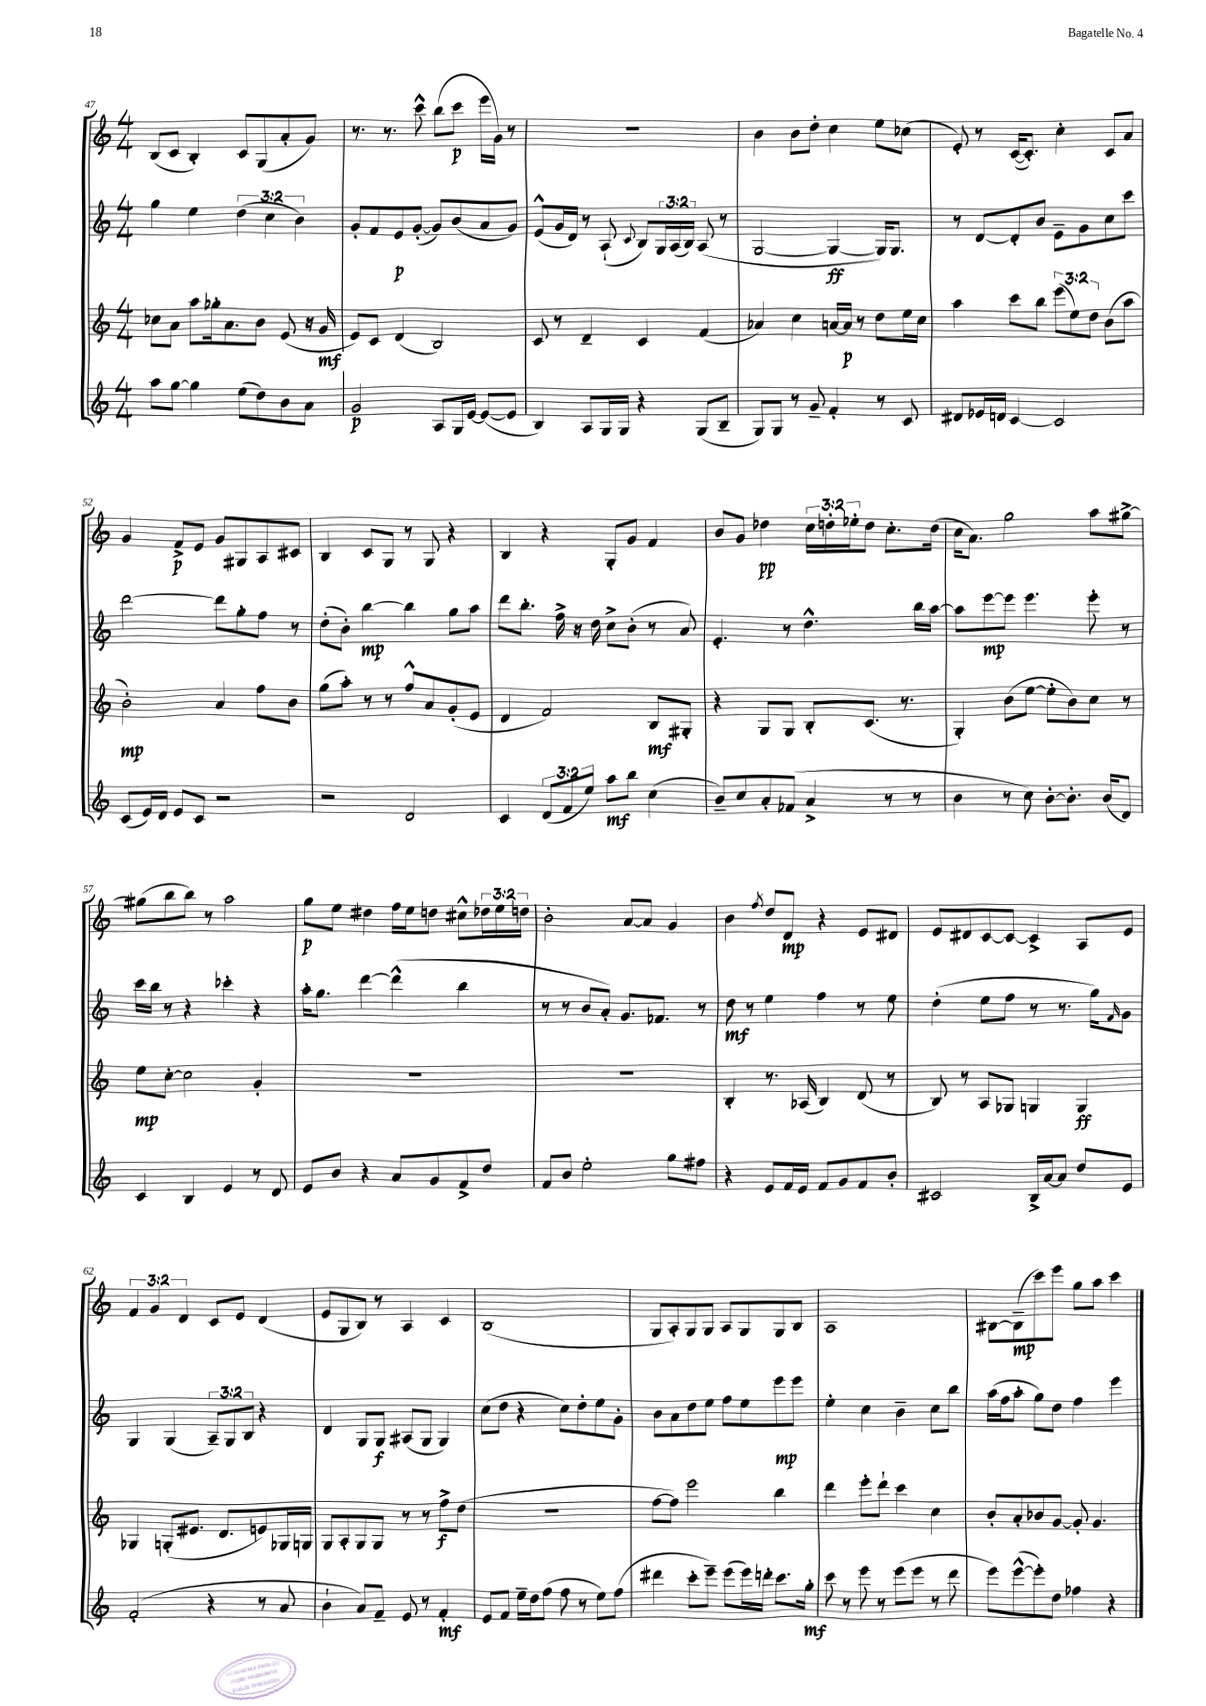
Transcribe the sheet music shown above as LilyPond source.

<<
\new StaffGroup <<
\new Staff = "s0" {
    \clef treble \key c \major \numericTimeSignature \time 4/4 \override Staff.TupletNumber.text = #tuplet-number::calc-fraction-text
    b8( c'8 b4-.) c'8 g8( a'8-. g'8) |
    r8. r8. c'''8-^ b''8( c'''8\p e'''16 g'16) r8 |
    R1 |
    b'4 b'8 d''8-. c''4 e''8 ces''8( |
    e'8-.) r8 c'16~( c'8.-.) c''4-. c'8 a'8 |
    g'4 f'8->\p e'8 g'8 gis8 a8 cis'8 |
    b4 c'8 g8 r8 g8 r4 |
    b4 r4 g8-. g'8 f'4 |
    b'8 g'8 des''4\pp \tuplet 3/2 { c''16 d''16-. ees''16-. } d''8 c''8.-. d''16( |
    c''16 a'8.) g''2 a''8 gis''8~-> |
    gis''8( b''8 b''8) r8 a''2 |
    g''8\p e''8 dis''4 f''16 e''16 d''8 cis''8-^ \tuplet 3/2 { des''16 e''16 d''16 } |
    b'2-. a'8~ a'8 g'4 |
    b'4 \acciaccatura { f''8 } d''8 d'8\mp r4 e'8 dis'8 |
    e'8 dis'8 c'8~ c'8~ c'4-> a8 e'8 |
    \tuplet 3/2 { f'4 g'4 d'4 } c'8 e'8 d'4( |
    e'8 g8 b8) r8 a4 c'4 |
    b1( |
    g8 a8-.) g8 g8 a8 g8 g8 b8 |
    a1 |
    bis8~ bis8--\mp( c'''8) e'''8 g''8 a''8 c'''4 \bar "|." |
}
\new Staff = "s1" {
    \clef treble \key c \major \numericTimeSignature \time 4/4 \override Staff.TupletNumber.text = #tuplet-number::calc-fraction-text
    g''4 e''4 \tuplet 3/2 { d''4( c''4 b'4) } |
    g'8-. f'8 e'8\p g'8~-.( g'8) b'8( a'8 g'8) |
    e'8-^( g'16 d'16) r8 a8-!( \appoggiatura { c'8 } b8) \tuplet 3/2 { g16 a16( b16) } a8( r8 |
    g2~ g4~\ff g16) g8. |
    r8 d'8~ d'8-. b'8 e'8-- g'8 c''8 c'''8 |
    d'''2~ d'''8 g''8-. f''8 r8 |
    d''8-.( b'8-.) b''4~\mp b''4 g''8 a''8 |
    d'''8 b''8.-. f''16-> r16 d''16 c''8-> b'8-.( r8 a'8) |
    e'4.-. r8 d''4.-^ b''16 a''16~ |
    a''8 e'''8~\mp e'''8 e'''4. e'''8-. r8 |
    c'''16 b''16 r8 r4 ces'''4-. r4 |
    a''16-. g''8. d'''4~ d'''4-^( b''4 |
    r8 r8 b'8 a'8-.) g'8. fes'8. r8 |
    d''8\mf r8 e''4 f''4 r8 e''8 |
    d''4-.( e''8 f''8 r8 r8. g''16) \grace { f'16 } g'8 |
    g4 g4( \tuplet 3/2 { a8--) g8 b8 } r4 |
    d'4 g8 g8\f ais8( g8 g4) |
    c''8( d''8 r4 c''8) d''8-. e''8 g'8-. |
    b'8 a'8 d''8 e''8 f''8 e''8 e'''8\mp e'''8 |
    e''4-. c''4 b'4-- c''8 b''8 |
    a''16( f''16 a''8-. g''8) d''8 f''4 e'''4 \bar "|." |
}
\new Staff = "s2" {
    \clef treble \key c \major \numericTimeSignature \time 4/4 \override Staff.TupletNumber.text = #tuplet-number::calc-fraction-text
    ces''8 a'8 a''8 ges''16-. a'8. b'8 e'8( r16 g'16\mf |
    e'8) c'8 d'4( b2) |
    c'8 r8 d'4-- c'4 f'4( |
    aes'4) c''4 a'16~ a'16\p r8 d''8 e''16 c''16 |
    a''4 c'''8 b''8 \tuplet 3/2 { e'''8( e''8) d''8 } b'8( a''8 |
    b'2-.\mp) a'4 f''8 b'8 |
    g''8( a''8-.) r8 r8 f''8-^ a'8 g'8-.( e'8 |
    d'4 f'2) b8\mf gis8-. |
    r4 g8 g8 b8-. c'8.( r8. |
    g4-.) b'8( e''8~ e''8-. b'8) c''8 r8 |
    e''8\mp c''8~-. c''2 g'4-. |
    R1 |
    R1 |
    b4-. r8. aes16( b4) d'8( r8 |
    b8) r8 a8 ges8 g4 g4\ff |
    ges4 g8-.( eis'8. d'8. e'8) ges16 g16 |
    g8 a8-. g8 g8 r8 r8 f''8->\f d''8( |
    R1 |
    f''8~ f''8) e'''2 b''4 |
    d'''4 e'''8-. d'''8-! c'''4 c''4 |
    b'8-. a'8-. bes'8 g'8~ g'8-. g'4. \bar "|." |
}
\new Staff = "s3" {
    \clef treble \key c \major \numericTimeSignature \time 4/4 \override Staff.TupletNumber.text = #tuplet-number::calc-fraction-text
    a''8 g''8~ g''4 e''8( d''8) b'8 a'8 |
    g'2\p a8 g16 e'16~ e'8~( e'8 |
    b4) a8 g16 g16 r4 g8( b8-- |
    g8) g8 r8 g'8-- f'4-. r8 c'8 |
    dis'8 ees'16 d'16 c'4~ c'2 |
    c'8( e'16) d'16 e'8 c'8 r2 |
    r2 d'2 |
    c'4 \tuplet 3/2 { d'8( f'8 e''8) } a''8\mf b''8 c''4( |
    b'8--) c''8 a'8-. fes'8( a'4-> r8 r8 |
    b'4 r8 c''8) b'8~-. b'8.-. b'16( d'8) |
    c'4 b4 e'4 r8 d'8 |
    e'8 b'8 r4 a'8 g'8 f'8-> d''8 |
    f'8 b'8 e''2-. g''8 fis''8 |
    r4 e'8 f'16 e'16 f'8 g'8 f'8 b'8-. |
    cis'2 b16-> a'16~ a'8 d''8 e'8 |
    f'2-.( r4 r8 a'8 |
    b'4-! a'8) f'8-- e'8 r8 f'4-.\mf |
    e'8 f'8 e''16-- d''16 f''8( f''8 r8 e''8) f''8( |
    dis'''4 c'''8-. e'''8--) e'''8( e'''16) d'''16-. c'''8. g''16-.\mf |
    c'''8 r8 e'''8 r8 e'''8( e'''8 r8 d'''8 |
    e'''8) e'''8~-^( e'''8-.) d''8 fes''4 r4 \bar "|." |
}
>>
>>
\layout { \context { \Score currentBarNumber = #47 } }
